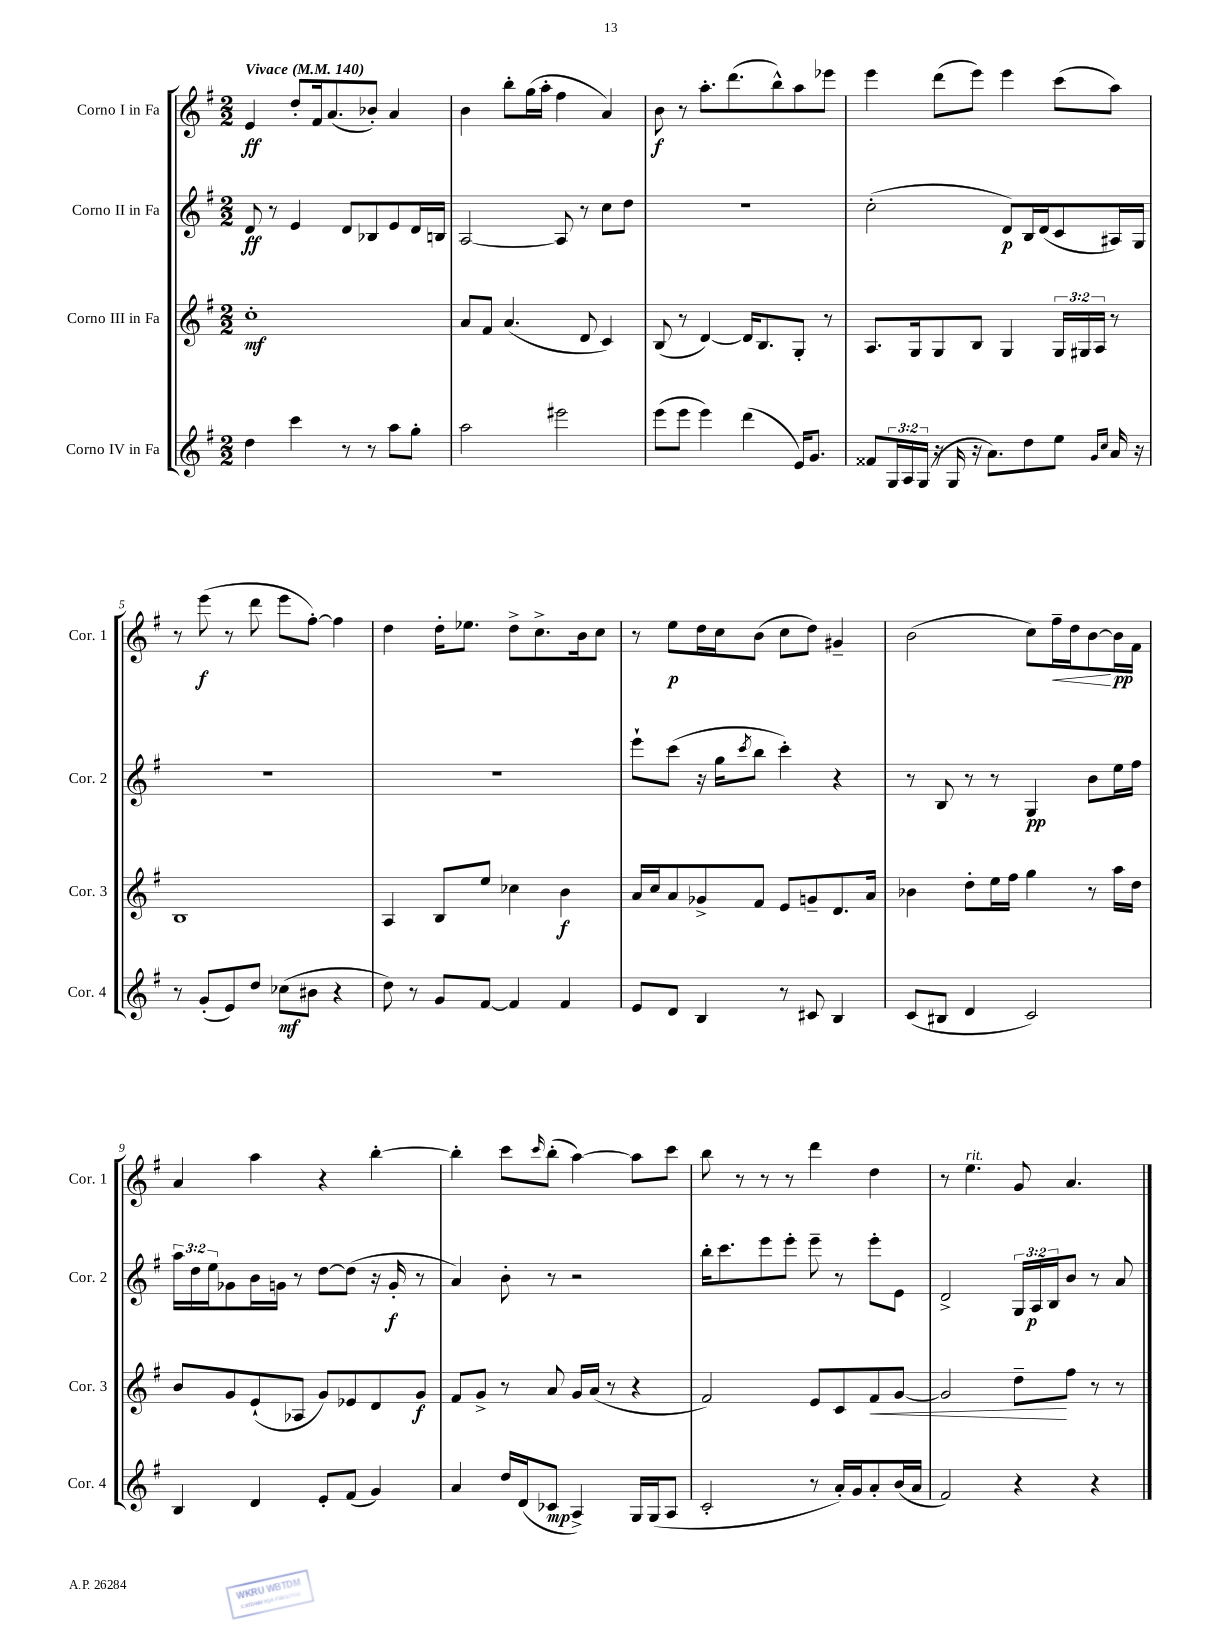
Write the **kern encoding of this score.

**kern	**kern	**kern	**kern
*staff4	*staff3	*staff2	*staff1
*clefG2	*clefG2	*clefG2	*clefG2
*k[f#]	*k[f#]	*k[f#]	*k[f#]
*M2/2	*M2/2	*M2/2	*M2/2
*MM140	*MM140	*MM140	*MM140
4dd	1cc'	8d	4e
.	.	8r	.
4ccc	.	4e	8dd'
.	.	.	16f#
.	.	.	(8.a
8r	.	8d	.
8r	.	8B-	8b-')
8aa	.	8e	4a
8gg'	.	16d	.
.	.	16B	.
=	=	=	=
2aa	8a	[2A	4b
.	8f#	.	.
.	(4.a	.	8bb'
.	.	.	(16gg
.	.	.	16aa'
2eee#	.	8A]	4ff#
.	8d	8r	.
.	4c)	8cc	4a)
.	.	8dd	.
=	=	=	=
(8eee	(8B	1r	8b
8eee	8r	.	8r
4eee)	[4d)	.	8.aa'
.	.	.	(8.ddd
(4ddd	16d]	.	.
.	8.B	.	.
.	.	.	8bb^^)
16e)	8G'	.	8aa
8.g	.	.	.
.	8r	.	8eee-
=	=	=	=
8f##	8.A	(2cc'	4eee
24G	.	.	.
24A	.	.	.
.	16G	.	.
(24G	.	.	.
16r	8G	.	(8ddd
16G	.	.	.
16r	8B	.	8eee)
8.a)	.	.	.
.	4G	8d)	4eee
8dd	.	16B	.
.	.	(16d	.
8ee	24G	8c	(8ccc
.	24G#	.	.
.	24A	.	.
16qqg	.	.	.
16qqcc	.	.	.
16a	8r	16A#)	8aa)
16r	.	16G	.
=	=	=	=
8r	1B	1r	8r
(8g'	.	.	(8eee
8e)	.	.	8r
8dd	.	.	8ddd
(8cc-	.	.	8eee
8b#	.	.	[8ff#')
4r	.	.	4ff#]
=	=	=	=
8dd)	4A	1r	4dd
8r	.	.	.
8g	8B	.	16dd'
.	.	.	8.ee-
[8f#	8ee	.	.
4f#]	4cc-	.	8dd^
.	.	.	8.cc^
4f#	4b	.	.
.	.	.	16b
.	.	.	8cc
=	=	=	=
8e	16a	8eee`	8r
.	16cc	.	.
8d	8a	(8ccc	8ee
4B	8g-^	16r	16dd
.	.	16gg	16cc
.	.	8qccc	.
.	8f#	8bb	(8b
8r	8e	4ccc')	8cc
8c#	8g~	.	8dd)
4B	8.d	4r	4g#~
.	16a	.	.
=	=	=	=
(8c	4b-	8r	(2b
8B#	.	8B	.
4d	8dd'	8r	.
.	16ee	8r	.
.	16ff#	.	.
2c)	4gg	4G	8cc)
.	.	.	16ff#~
.	.	.	16dd
.	8r	8b	[8b
.	16aa	16ee	16b]
.	16dd	16ff#	16f#
=	=	=	=
4B	8b	24aa	4a
.	.	24dd	.
.	.	24ee	.
.	8g	8g-	.
4d	(8e`	16b	4aa
.	.	16g	.
.	8A-	8r	.
8e'	8g)	[8dd	4r
(8f#	8e-	(8dd]	.
4g)	8d	16r	[4bb'
.	.	16g'	.
.	8g	8r	.
=	=	=	=
4a	8f#	4a)	4bb']
.	8g^	.	.
16dd	8r	8b'	8ccc
(16d	.	.	.
.	.	.	16qqccc
8c-	8a	8r	(8bb'
4A^)	16g	2r	[4aa)
.	(16a	.	.
.	8r	.	.
16G	4r	.	8aa]
(16G	.	.	.
8A	.	.	8ccc
=	=	=	=
2c'	2f#)	16bb'	8bb
.	.	8.ccc	.
.	.	.	8r
.	.	8eee	8r
.	.	8eee'	8r
8r	8e	8eee~	4ddd
16a')	8c	8r	.
16g	.	.	.
8a'	8f#	8eee'	4dd
(16b	[8g	8e	.
16a	.	.	.
=	=	=	=
2f#)	2g]	2d^	8r
.	.	.	4.ee
4r	8dd~	24G	8g
.	.	24A	.
.	.	24B	.
.	8ff#	8b	4.a
4r	8r	8r	.
.	8r	8a	.
==	==	==	==
*-	*-	*-	*-
